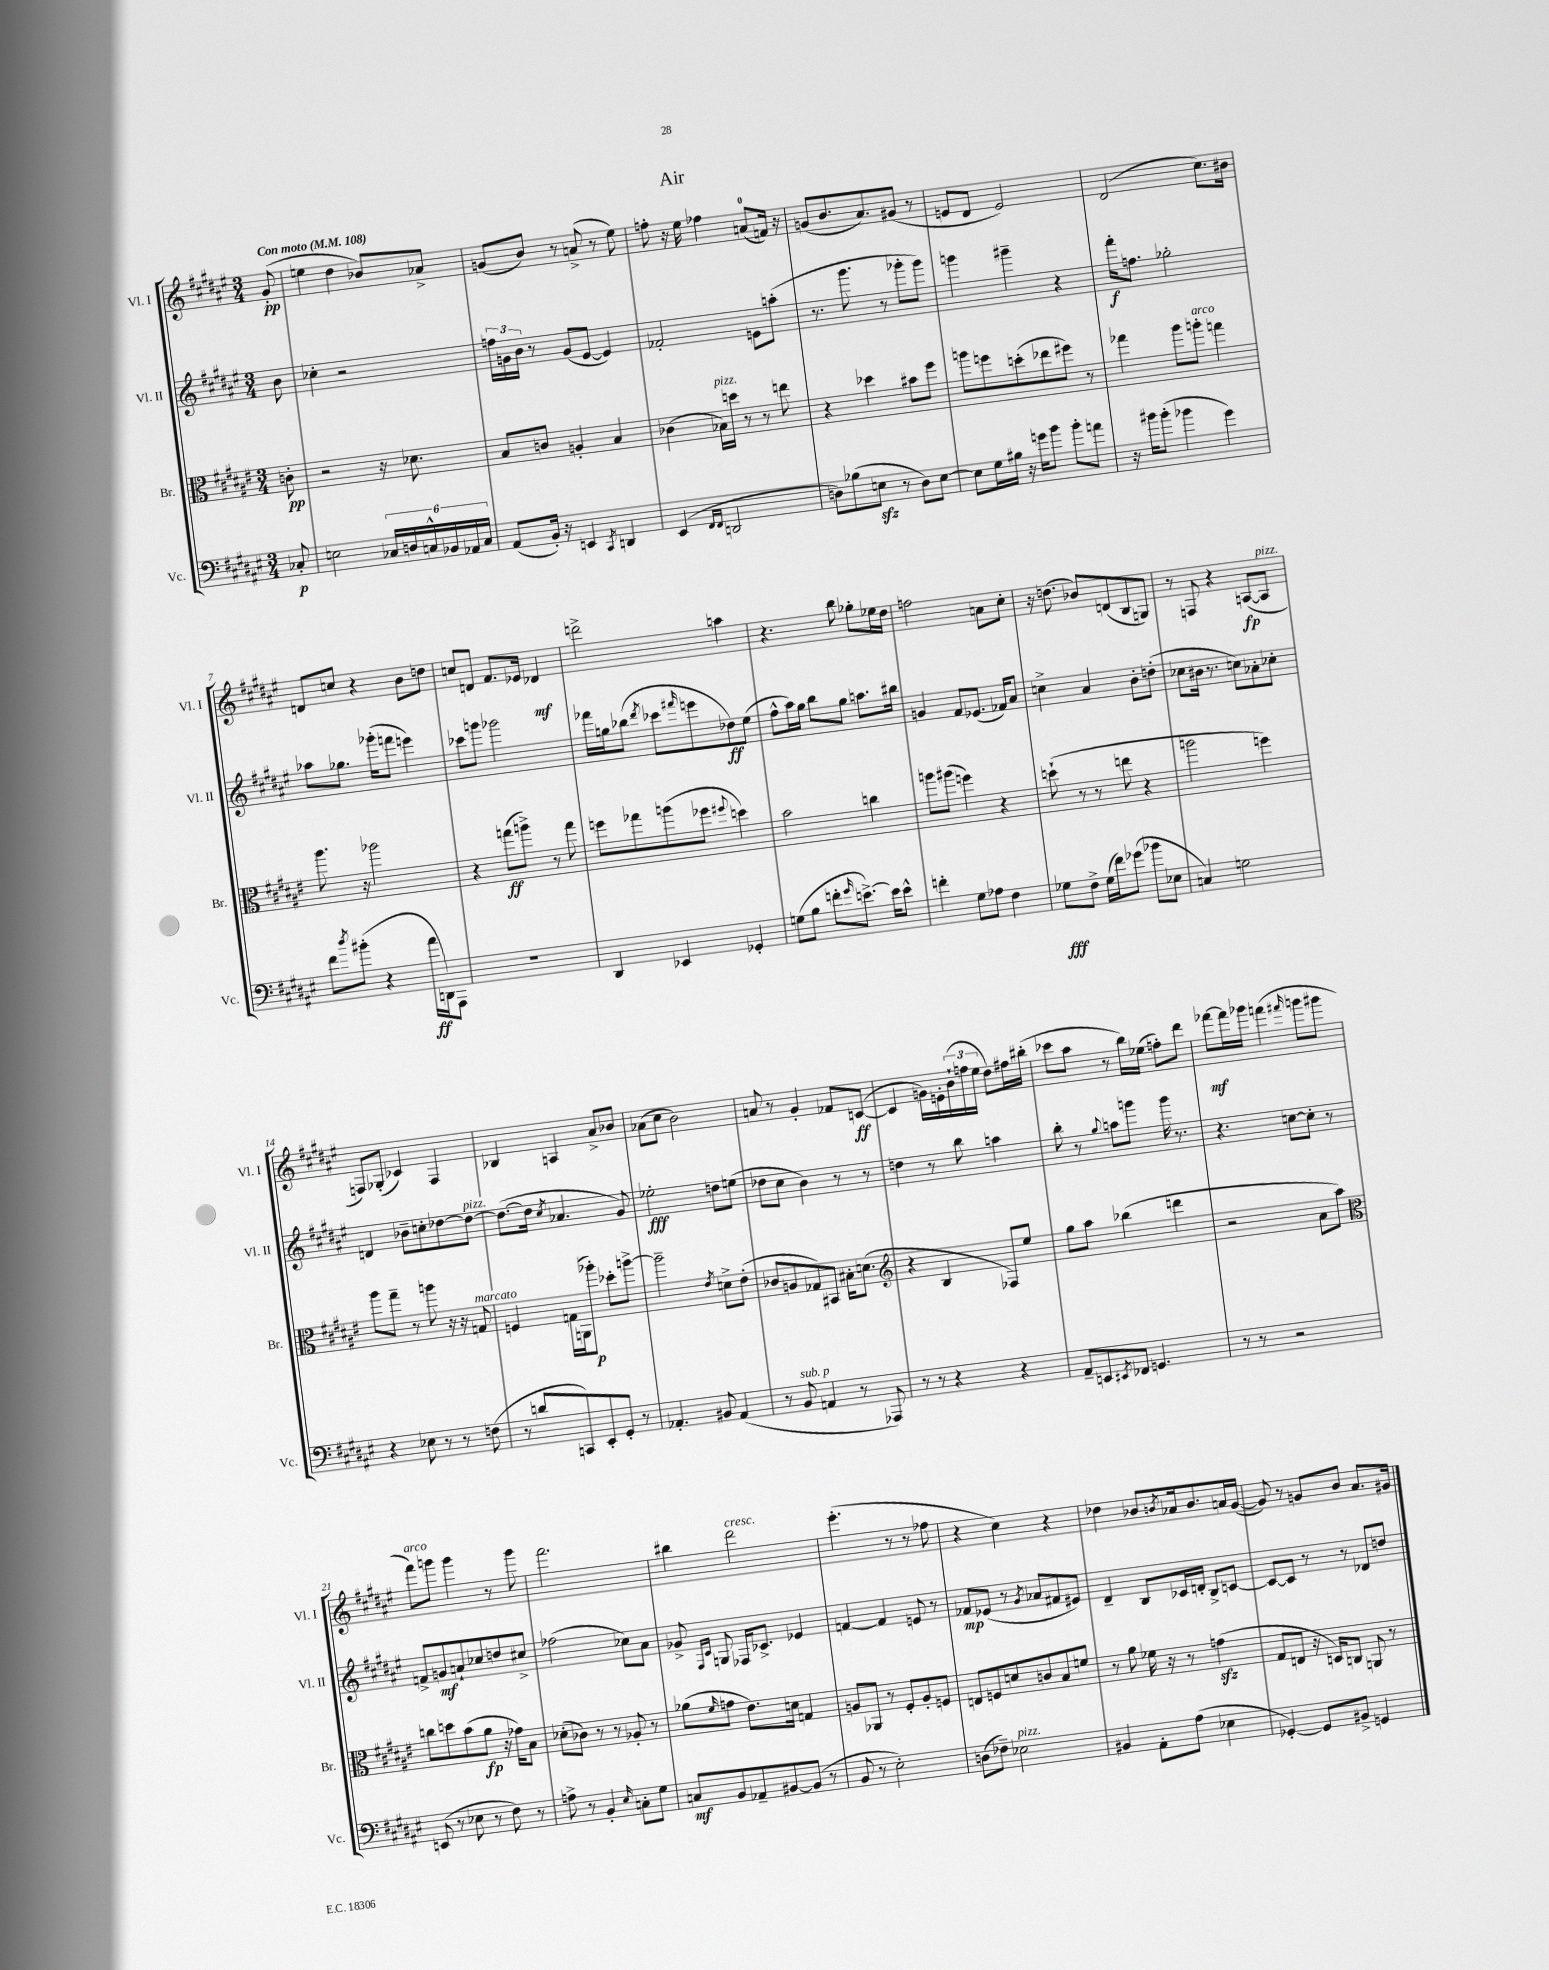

**kern	**dynam	**kern	**dynam	**kern	**dynam	**kern	**dynam
*part4	*part4	*part3	*part3	*part2	*part2	*part1	*part1
*staff4	*staff4	*staff3	*staff3	*staff2	*staff2	*staff1	*staff1
*I"Vc.	*	*I"Br.	*	*I"Vl. II	*	*I"Vl. I	*
*I'Vc.	*	*I'Br.	*	*I'Vl. II	*	*I'Vl. I	*
*clefF4	*	*clefC3	*	*clefG2	*	*clefG2	*
*k[f#c#g#d#a#e#]	*	*k[f#c#g#d#a#e#]	*	*k[f#c#g#d#a#e#]	*	*k[f#c#g#d#a#e#]	*
*M3/4	*	*M3/4	*	*M3/4	*	*M3/4	*
*MM108	*	*MM108	*	*MM108	*	*MM108	*
=	=	=	=	=	=	=	=
!	!	!	!	!	!	!LO:TX:a:B:t=Con moto	!
8C-X'/	p	8cn'\	pp	8b\	.	(8g#'/	pp
=1	=1	=1	=1	=1	=1	=1	=1
2En\	.	2r	.	4cc-X'\	.	4een\	.
.	.	.	.	2r	.	4dd#\	.
24C-X/LL	.	16r	.	.	.	8b-X/L)	.
24Dn/	.	.	.	.	.	.	.
.	.	8.d-X\	.	.	.	.	.
24Cn^^/	.	.	.	.	.	.	.
24BB-X/	.	.	.	.	.	8a-X^/J	.
24AA-X/	.	.	.	.	.	.	.
24C/JJ	.	.	.	.	.	.	.
=2	=2	=2	=2	=2	=2	=2	=2
(8AA#/L	.	8B/L	.	24ffn\LL	.	(8gn/L	.
.	.	.	.	24gn\	.	.	.
.	.	.	.	24b\JJ	.	.	.
16BB'/Jk)	.	8cn/J	.	8r	.	8b/J)	.
16r	.	.	.	.	.	.	.
4EEn/	.	4An'/	.	(8g/L	.	8r	.
.	.	.	.	[8e#/J	.	(8an^/	.
8qCC#/	.	.	.	.	.	.	.
4DDn/	.	4B/	.	4e#/])	.	8r	.
.	.	.	.	.	.	8ee#\)	.
=3	=3	=3	=3	=3	=3	=3	=3
(4EE#/	.	(4c-X\	.	2f-X'/	.	8ffn'\	.
.	.	.	.	.	.	16r	.
.	.	.	.	.	.	16ee#\	.
16qqFF#/LL	.	.	.	.	.	.	.
16qqFF#/JJ	.	.	.	.	.	.	.
!	!	!LO:TX:a:i:t=pizz.	!	!	!	!	!
2DDn/	.	16B-X\LL)	.	.	.	4ff-X\	.
.	.	16ddn\JJ	.	.	.	.	.
.	.	8r	.	.	.	.	.
.	.	8r	.	8en\L	.	(8an/L	.
.	.	8een\	.	(8aan'\J	.	16fn/Jk)	.
.	.	.	.	.	.	16r	.
=4	=4	=4	=4	=4	=4	=4	=4
8Dn\L)	.	4r	.	8.r	.	(8gn/L	.
(8B-X\	.	.	.	.	.	8.b/	.
.	.	.	.	8.ggg#\	.	.	.
8Enzz\J	.	4dd-X\	.	.	.	.	.
.	.	.	.	.	.	8.a#/)	.
8r	.	.	.	8r	.	.	.
8D\L)	.	8b#X\L	.	8ggg-X'\L	.	(8g#X/J	.
[8E\J	.	8ff#\J	.	8ggg-\J)	.	8r	.
=5	=5	=5	=5	=5	=5	=5	=5
8E\L]	.	8aan\L	.	4gggn\	.	8en/L	.
16G#\L	.	8ffn\	.	.	.	8d#/J	.
16B#X\JJ	.	.	.	.	.	.	.
16r	.	(8ddn'\	.	4ggg#X~\	.	2e/)	.
16gn\KL	.	.	.	.	.	.	.
8b\J	.	8ee-X\	.	.	.	.	.
8b'\L	.	8ff#X\J)	.	4r	.	.	.
8an\J	.	8r	.	.	.	.	.
=6	=6	=6	=6	=6	=6	=6	=6
16r	.	4gg-X\	.	16fff#'\KL	f	(2d#/	.
16b#X\KL	.	.	.	8.ffn\J	.	.	.
(8b#'\J	.	.	.	.	.	.	.
4b-X\	.	8aa#\L	.	2gg-X'\	.	.	.
!	!	!LO:TX:a:i:t=arco	!	!	!	!	!
.	.	8aan'\J	.	.	.	.	.
4g#\)	.	4ggn\	.	.	.	8.cc#\L)	.
.	.	.	.	.	.	16b#X\Jk	.
!!LO:LB:g=z
=7	=7	=7	=7	=7	=7	=7	=7
8f#\L	.	8.aa#\	.	8aa-X\L	.	8dn/L	.
8qdd#/	.	.	.	.	.	.	.
(8b#X'\J	.	.	.	8.gg-X\J	.	8ccn/J	.
.	.	16r	.	.	.	.	.
4r	.	2aa-X\	.	.	.	4r	.
.	.	.	.	(16ggg-X'\KL	.	.	.
.	.	.	.	8fffn\J	.	.	.
16a#\LL	ff	.	.	4eeen\)	.	8b\L	.
16DDn\J)	.	.	.	.	.	.	.
8AAA#\J	.	.	.	.	.	8ddn\J	.
=8	=8	=8	=8	=8	=8	=8	=8
2.r	.	4r	.	8ccc-X\L	.	8ccn/L	.
.	.	.	.	8gggn\J	.	8dn/J	.
.	.	(8ggn\L	ff	2ggg-X\	.	8.f#/L	.
.	.	8aan^\J)	.	.	.	.	.
.	.	.	.	.	.	16e-X/Jk	.
.	.	8r	.	.	.	4d-X/	mf
.	.	8gg\	.	.	.	.	.
=9	=9	=9	=9	=9	=9	=9	=9
4DD#/	.	8ffn\L	.	16fff-X\LL	.	2dddn^\	.
.	.	.	.	16ggn\J	.	.	.
.	.	8gg-X\	.	(8bb-X\J	.	.	.
.	.	.	.	8qddd#/	.	.	.
4EE-X/	.	(8aan\	.	8ccc-X\L	.	.	.
.	.	.	.	16qqfff#X/	.	.	.
.	.	8ff-X\J	.	8eeen\	.	.	.
.	.	8qqff#X/	.	.	.	.	.
4GG-X'/	.	4ddn\)	.	8dd-X\)	ff	4aan\	.
.	.	.	.	(8ee#\J	.	.	.
=10	=10	=10	=10	=10	=10	=10	=10
(8Gn\L	.	2b\	.	8ff#^^\L	.	4.r	.
8B\J	.	.	.	16aa#\L)	.	.	.
.	.	.	.	16gg#\JJ	.	.	.
8fn'\L	.	.	.	8bb\L	.	.	.
16qqg#/	.	.	.	.	.	.	.
[8.en^\J)	.	.	.	8gg#\J	.	8bb\	.
.	.	4ccn\	.	8.aan\L	.	8gg-X'\L	.
16e\KL]	.	.	.	.	.	.	.
8e^^\J	.	.	.	.	.	16ee-X\L	.
.	.	.	.	16bb#X\Jk	.	16dd#\JJ	.
=11	=11	=11	=11	=11	=11	=11	=11
4fn'\	.	8aan\L	.	4gn/	.	2ffn\	.
.	.	(8aa#X\J	.	.	.	.	.
8G#\L	.	4ffn\)	.	8f#/L	.	.	.
8A-X\J	.	.	.	(8.e-X/J	.	.	.
4F#\	.	4r	.	.	.	8an\L	.
.	.	.	.	16f-X/KL)	.	.	.
.	.	.	.	8a#/J	.	8cc#'\J	.
=12	=12	=12	=12	=12	=12	=12	=12
8G-X\L	fff	(8ddn`\	.	4ccn^\	.	16r	.
.	.	.	.	.	.	(8.ddn\	.
8F#^\J	.	8r	.	.	.	.	.
(16G-\LL	.	8r	.	4a#/	.	8b-X/L)	.
16f#\J)	.	.	.	.	.	.	.
(8g-X\J	.	8een\	.	.	.	(8dn/	.
8b-X\L	.	4r	.	8b'\L	.	8B/	.
8E-X\J	.	.	.	(8ddn'\J	.	8Gn/J)	.
=13	=13	=13	=13	=13	=13	=13	=13
4Cn/)	.	2aan\	.	8cc-X\L	.	8r	.
.	.	.	.	16b#X\Jk	.	8Fn/	.
.	.	.	.	8.r	.	.	.
2Gn\	.	.	.	.	.	4r	.
.	.	.	.	8ccn\L)	.	.	.
.	.	4ffn\)	.	8a-X'\	.	([8An/L	fp
!	!	!	!	!	!	!LO:TX:a:i:t=pizz.	!
.	.	.	.	8cc-X'\J	.	8A/J]	.
!!LO:LB:g=z
=14	=14	=14	=14	=14	=14	=14	=14
4r	.	8aa#\L	.	4dn/	.	8Fn/L)	.
.	.	8gg#~\J	.	.	.	(8G-X'/J	.
8E-X\	.	8r	.	8b-X~\L	.	4c-X/)	.
8r	.	8aan\	.	8ccn'\	.	.	.
8r	.	16r	.	[8dd-X\	.	4F/	.
.	.	16r	.	.	.	.	.
!	!	!	!	!LO:TX:a:i:t=pizz.	!	!	!
!	!	!LO:TX:a:i:t=marcato	!	!	!	!	!
(8Fn\	.	8Gn/	.	8dd-\J_	.	.	.
=15	=15	=15	=15	=15	=15	=15	=15
8r	.	4Fn/	.	(8.dd-\L_	.	4B-X/	.
8dn/L	.	.	.	.	.	.	.
.	.	.	.	16dd-\Jk]	.	.	.
.	.	.	.	8qcc#/	.	.	.
8CCn/)	.	16Gn\LL	.	4.a-X/	.	4An/	.
.	.	(16AAn\J	.	.	.	.	.
8EE#'/	.	8aa-X'\J)	p	.	.	.	.
8GG#'/J	.	8dd-X'\L	.	.	.	8a#^/L	.
8r	.	[8aan^\J	.	8g#/)	.	8b-X/J	.
=16	=16	=16	=16	=16	=16	=16	=16
4.AA-X'/	.	2aa~\]	.	2ee-X'\	fff	(8a-X\L	.
.	.	.	.	.	.	8cc#\J	.
.	.	.	.	.	.	2b\)	.
8BB#X/	.	.	.	.	.	.	.
.	.	8qe#/	.	.	.	.	.
(4AA-/	.	8dn^\L	.	8ddn\L	.	.	.
.	.	(8e#'\J	.	(8een\J	.	.	.
=17	=17	=17	=17	=17	=17	=17	=17
8r	.	8c-X/L	.	8dd-X\L	.	8an/	.
!LO:TX:a:i:t=sub. p	!	!	!	!	!	!	!
8BB/	.	8An/	.	8cc#\J	.	8r	.
4AAn/	.	8G-X/)	.	4b\)	.	4g#'/	.
.	.	8BB#X/J	.	.	.	.	.
8r	.	16B#X'\KL	.	8r	.	8f-X/L	.
.	.	(8.dn\J	.	.	.	.	.
8AAA-X/)	.	.	.	8r	.	([8cn/J	ff
=18	=18	=18	=18	=18	=18	=18	=18
*	*	*clefG2	*	*	*	*	*
8r	.	4r	.	4ddn\	.	4c/]	.
8r	.	.	.	.	.	.	.
4r	.	4B/	.	8r	.	16gn\LL)	.
.	.	.	.	.	.	16en'\	.
.	.	.	.	8bb\	.	(24b`\	.
.	.	.	.	.	.	24ffn\	.
.	.	.	.	.	.	24ee#\JJ	.
4r	.	8F-X/L)	.	4aan\	.	8dd#\L)	.
.	.	8ee#/J	.	.	.	16ff#X\L	.
.	.	.	.	.	.	(16bb#X'\JJ	.
=19	=19	=19	=19	=19	=19	=19	=19
8AA#~/L	.	8gg#\L	.	8bb'\	.	8ccc-X\L	.
8EEn/	.	8aa#\J	.	8r	.	8aa#\J	.
8qEE#X/	.	.	.	8qqgg#/	.	.	.
8FF-X/J	.	(4bb-X\	.	8aan\L	.	8r	.
4.GGn/	.	.	.	8gggn\J	.	16bb\LL)	.
.	.	.	.	.	.	(16ee-X\JJ	.
.	.	4dddn\	.	16ggg\	.	8ffn'\L)	.
.	.	.	.	8.r	.	.	.
.	.	.	.	.	.	8ddd#\J	.
=20	=20	=20	=20	=20	=20	=20	=20
8r	.	2r	.	4.r	.	[8fff-X\L	mf
8r	.	.	.	.	.	16fff-\L]	.
.	.	.	.	.	.	16ggg-X\JJ	.
2r	.	.	.	.	.	(4fffn\	.
.	.	.	.	[8ccn\L	.	.	.
.	.	.	.	.	.	16qqfff#X/	.
.	.	8a#\L	.	8cc'\J]	.	8gggn\L	.
.	.	8aa#\J)	.	8r	.	8ggg#X\J	.
!!LO:LB:g=z
=21	=21	=21	=21	=21	=21	=21	=21
*	*	*clefC3	*	*	*	*	*
!	!	!	!	!	!	!LO:TX:a:i:t=arco	!
(8EEn/	.	8ccn\L	.	8fn^/L	.	8fff#\L)	.
8r	.	8ddn\	.	8gn/	mf	8gggn\J	.
8E-X\	.	(8b\	.	8an`/	.	4ggg\	.
8r	.	8a#\J	fp	8cc-X/	.	.	.
8F#\)	.	16r	.	8ddn/	.	8r	.
.	.	16g-X\KL)	.	.	.	.	.
8r	.	8B\J	.	8cc#X^/J	.	8ggg\	.
=22	=22	=22	=22	=22	=22	=22	=22
8An^\	.	(8d-X'\L	.	(2ff-X\	.	2.fff#\	.
8r	.	8c-X\J)	.	.	.	.	.
4BB'/	.	8r	.	.	.	.	.
.	.	8r	.	.	.	.	.
16qqE#/	.	.	.	.	.	.	.
8Cn'\L	.	8A-X'/	.	8cc-X\L)	.	.	.
8G#\J	.	8r	.	8a#\J	.	.	.
=23	=23	=23	=23	=23	=23	=23	=23
8Cn/L	mf	(8a-X\L	.	8g-X^/	.	4bb#X\	.
.	.	.	.	16qqF#/LL	.	.	.
.	.	16qqf#/	.	16qqc#/JJ	.	.	.
8BB/	.	8gn\J	.	8Gn/	.	.	.
!	!	!	!	!	!	!LO:TX:a:i:t=cresc.	!
8AA-X~/	.	8.e#\L)	.	16F-X/KL	.	2ddd#\	.
.	.	.	.	8.c-X^/J	.	.	.
[8BB#X/	.	.	.	.	.	.	.
.	.	16dn\Jk	.	.	.	.	.
(8BB#/J]	.	4Gn/	.	4e-X/	.	.	.
8r	.	.	.	.	.	.	.
=24	=24	=24	=24	=24	=24	=24	=24
8BB/	.	8An/L	.	[4fn/	.	(4.eee#'\	.
8r	.	8AA-X/J	.	.	.	.	.
2E#'\)	.	8r	.	4f/]	.	.	.
.	.	8F#'/L	.	.	.	8r	.
.	.	8A'/	.	8en/	.	8r	.
.	.	8Fn/J	.	8r	.	8ff-X\	.
=25	=25	=25	=25	=25	=25	=25	=25
(8Dn\L	.	8En/L	.	8f-X/L	mp	4r	.
8F-X~\J)	.	8Fn/	.	(8e-X/J	.	.	.
!LO:TX:a:i:t=pizz.	!	!	!	!	!	!	!
2E-X\	.	8dn/	.	8r	.	4cc#\)	.
.	.	.	.	8qg#/	.	.	.
.	.	8cn/	.	8a-X/L	.	.	.
.	.	8B/	.	8f#X/	.	4r	.
.	.	8fn/J	.	8e#X/J)	.	.	.
=26	=26	=26	=26	=26	=26	=26	=26
4BB#X/	.	8r	.	4d#~/	.	4dd-X\	.
.	.	8a#\	.	.	.	.	.
8AA#'\L	.	16f-X\	.	8B/L	.	8b-X/L	.
.	.	16r	.	.	.	.	.
.	.	.	.	.	.	8qbn/	.
(8A#\J	.	8r	.	16c-X/L	.	16a-X/k	.
.	.	.	.	16dn'/JJ	.	8.b/	.
4E-X\	.	(4gnzz\	.	8B^/L	.	.	.
.	.	.	.	[8cn/J	.	16an/L	.
.	.	.	.	.	.	([16g#/JJ	.
=27	=27	=27	=27	=27	=27	=27	=27
[4GG-X'/)	.	8G#/L	.	8c/L_	.	8g#/])	.
.	.	8En/J	.	8c/J]	.	8r	.
8GG-/L]	.	16r	.	8r	.	8gn/L	.
.	.	16Dn/KL)	.	.	.	.	.
8BB#X^/J	.	8Cn/J	.	8r	.	8b/J	.
4GGn/	.	8AAn/	.	8d-X/L	.	8.a#/L	.
.	.	8r	.	8ddn/J	.	.	.
.	.	.	.	.	.	16g#X/Jk	.
==	==	==	==	==	==	==	==
*-	*-	*-	*-	*-	*-	*-	*-
